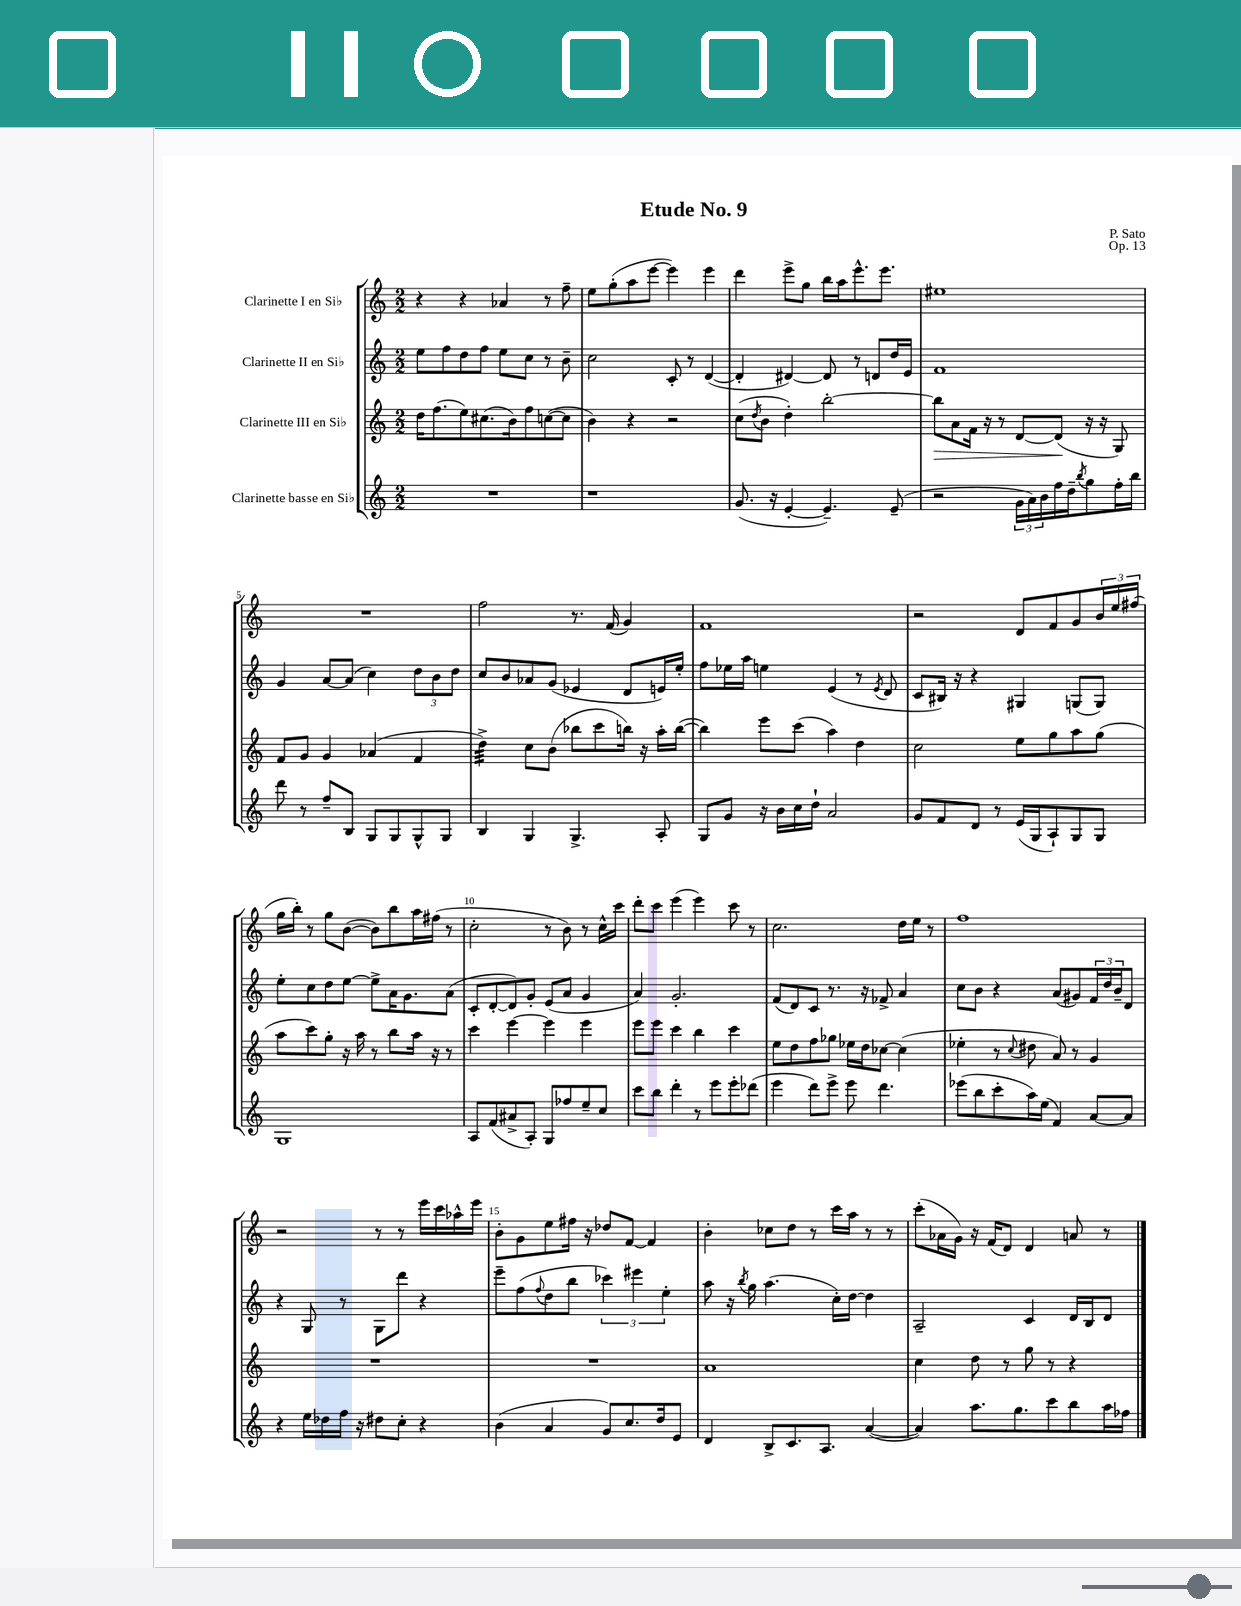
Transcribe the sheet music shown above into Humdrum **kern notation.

**kern	**kern	**kern	**kern
*staff4	*staff3	*staff2	*staff1
*clefG2	*clefG2	*clefG2	*clefG2
*k[]	*k[]	*k[]	*k[]
*M2/2	*M2/2	*M2/2	*M2/2
1r	16dd	8ee	4r
.	(8.ff	.	.
.	.	8ff	.
.	8ee)	8dd	4r
.	(8.cc#	8ff	.
.	.	8ee	4a-
.	16b)	.	.
.	8ff	8cc	.
.	([8cc	8r	8r
.	8cc]	8b~	8ff~
=	=	=	=
1r	4b)	2cc	8ee
.	.	.	(8gg'
.	4r	.	8aa
.	.	.	[8eee
.	2r	8c'	4eee])
.	.	8r	.
.	.	([4d	4eee
=	=	=	=
(8.g	(8cc	4d']	4ddd
.	8qdd	.	.
.	8b	.	.
16r	.	.	.
[4e'	4dd')	[4d#)	8eee^
.	.	.	8gg
4.e~])	[2bb'	8d#]	16bb
.	.	.	16aa
.	.	8r	8.eee^^
.	.	8d	.
.	.	.	8.eee
(8e~	.	16dd	.
.	.	16e	.
=	=	=	=
2r	8bb]	1f	1ee#
.	8a	.	.
.	16f	.	.
.	16r	.	.
.	8r	.	.
24g	[8d	.	.
24a)	.	.	.
24b	.	.	.
16ff	(8d]	.	.
16dd~	.	.	.
8qbb	.	.	.
8gg	16r	.	.
.	16r	.	.
16ff'	8G)	.	.
16bb	.	.	.
=	=	=	=
8ddd	8f	4g	1r
8r	8g	.	.
8ff~	4g	[8a	.
8B	.	(8a]	.
8G	(4a-	4cc)	.
8G	.	.	.
8G^^	4f	12dd	.
.	.	12b	.
8G	.	.	.
.	.	12dd	.
=	=	=	=
4B	4dd^)	8cc	2ff
.	.	8b	.
4G	8cc	8a-	.
.	(8b	(8g	.
4.G^	8bb-	4e-	8.r
.	8ccc	.	.
.	.	.	(16f
.	16bb)	8d	4g)
.	16r	.	.
8A'	16aa'	16e)	.
.	([16bb	16ee'	.
=	=	=	=
8G	4bb])	8ff	1f
8g	.	16ee-	.
.	.	16aa	.
16r	8eee	4ee	.
16b	.	.	.
16cc	(8ccc	.	.
16dd`	.	.	.
2a	4aa)	(4e	.
.	4dd	8r	.
.	.	8qe	.
.	.	8d	.
=	=	=	=
8g	2cc	8c	2r
8f	.	16B#)	.
.	.	16r	.
8d	.	4r	.
8r	.	.	.
(16e	8ee	4G#	8d
16G	.	.	.
8A`)	8gg	.	8f
8G	8aa	(8G	8g
8G	(8gg	8G)	24b
.	.	.	24ee
.	.	.	(24ff#
=	=	=	=
1G	8aa	8ee'	16gg
.	.	.	16bb')
.	8ccc)	8cc	8r
.	8gg'	8dd	8gg
.	16r	[8ee	([8b
.	16aa	.	.
.	8r	8ee^]	8b])
.	8bb	16a	8bb
.	.	8.g	.
.	16aa	.	16aa
.	16r	.	(16ff#
.	8r	(8a	8r
=	=	=	=
8A	4ccc	8c'	2cc'
(8f	.	[8d'	.
8a#^	[4eee	8d])	.
8A')	.	8g'	.
8G	4eee]	(8e	8r
8ff-	.	8a	8b)
8ee~	4eee	4g	8r
8cc	.	.	16cc^^
.	.	.	16ccc
=	=	=	=
8ccc	8eee	4a)	8ddd'
8bb	8eee	.	8ccc
4ddd'	4ccc	2.g'	(4eee
8r	4bb	.	4eee)
8eee	.	.	.
8eee'	4ccc	.	8ccc
(8ddd-	.	.	8r
=	=	=	=
4eee	8ee	(8f	2.cc
.	8dd	8d)	.
8ddd)	8ff	8c	.
8eee^	8gg-	8.r	.
8eee	16ee-	.	.
.	16dd	16r	.
4.ddd	[8cc-	8f-^	.
.	(4cc-]	4a	16dd
.	.	.	16ee
.	.	.	8r
=	=	=	=
(8eee-	4ee-'	8cc	1ff
8bb	.	8b	.
8ccc'	8r	4r	.
.	8qqcc	.	.
16aa)	8dd#	.	.
(16ee	.	.	.
4f)	8a)	(8a	.
.	8r	8g#)	.
[8a	4g	24f	.
.	.	24dd	.
.	.	24b~	.
8a]	.	8d	.
=	=	=	=
4r	1r	4r	2r
16ee	.	8G	.
16dd-	.	.	.
16ff	.	8r	.
16r	.	.	.
8dd#	.	8G	8r
8cc'	.	8ddd	8r
4r	.	4r	16eee
.	.	.	16ccc
.	.	.	16aa-^^
.	.	.	16eee
=	=	=	=
(4b	1r	8eee~	8b'
.	.	(8ff	8g
.	.	8qqff	.
4a	.	8dd	8ee
.	.	8bb	16ff#
.	.	.	16r
8g)	.	6ccc-)	8dd-
8.cc	.	.	[8f
.	.	6eee#	.
.	.	.	4f]
16dd	.	.	.
.	.	6ee'	.
8e	.	.	.
=	=	=	=
4d	1a	8aa	4b'
.	.	16r	.
.	.	8qbb	.
.	.	16gg	.
8B^	.	(4.aa	8cc-
8.c	.	.	8dd
.	.	.	8r
8.A	.	.	.
.	.	16cc')	16ccc
.	.	[16dd	16aa
([4a	.	4dd]	8r
.	.	.	8r
=	=	=	=
4a])	4cc	2A~	(8ccc'
.	.	.	16a-
.	.	.	16g)
8.aa	8dd	.	16r
.	.	.	(16f
.	8r	.	8d)
8.gg	.	.	.
.	8gg	4c	4d
8ccc	8r	.	.
8bb	4r	16d	8a
.	.	16B	.
16aa	.	8d	8r
16ff-	.	.	.
==	==	==	==
*-	*-	*-	*-
